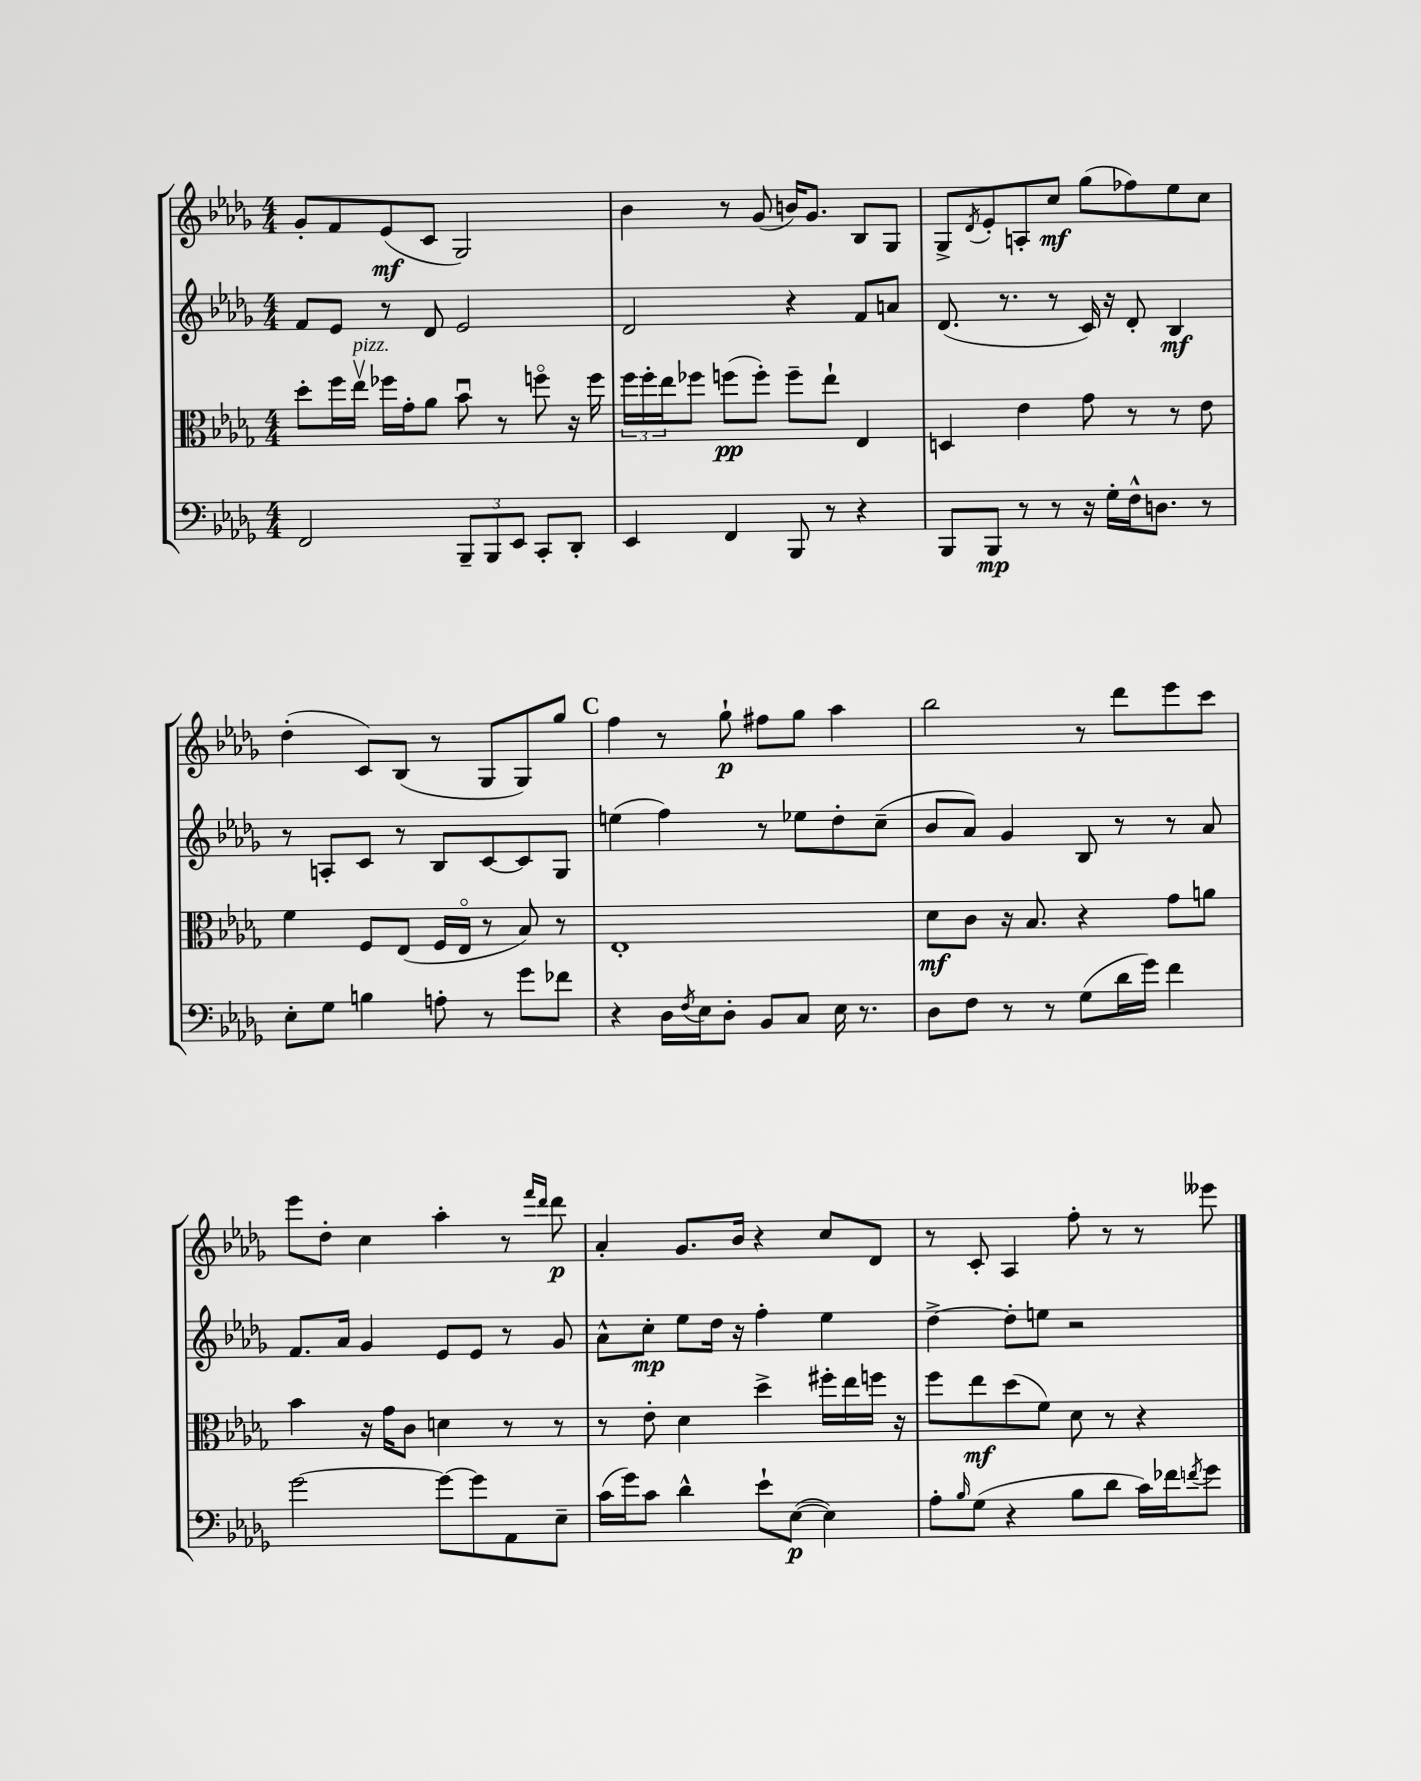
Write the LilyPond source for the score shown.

<<
\new StaffGroup <<
\new Staff = "s0" {
    \clef treble \key des \major \numericTimeSignature \time 4/4
    ges'8-. f'8 ees'8\mf( c'8 ges2) |
    bes'4 r8 ges'8( b'16) ges'8. bes8 ges8 |
    ges8-> \acciaccatura { des'8 } ees'8-. a8-. c''8\mf ges''8( fes''8) ees''8 c''8 |
    des''4-.( c'8) bes8( r8 ges8 ges8) ges''8 |
    \mark \markup { \bold "C" } f''4 r8 ges''8-!\p fis''8 ges''8 aes''4 |
    bes''2 r8 des'''8 ees'''8 c'''8 |
    ees'''8 des''8-. c''4 aes''4-. r8 \grace { f'''16 des'''16 } des'''8\p |
    aes'4-. ges'8. bes'16 r4 c''8 des'8 |
    r8 c'8-. aes4 f''8-. r8 r8 eeses'''8 \bar "|." |
}
\new Staff = "s1" {
    \clef treble \key des \major \numericTimeSignature \time 4/4
    f'8 ees'8 r8 des'8 ees'2 |
    des'2 r4 f'8 a'8 |
    des'8.( r8. r8 c'16) r16 des'8-. bes4\mf |
    r8 a8-. c'8 r8 bes8 c'8~ c'8 ges8 |
    \mark \markup { \bold "C" } e''4( f''4) r8 ees''8 des''8-. c''8--( |
    bes'8 aes'8) ges'4 bes8 r8 r8 aes'8 |
    f'8. aes'16 ges'4 ees'8 ees'8 r8 ges'8 |
    aes'8-^ c''8-.\mp ees''8 des''16 r16 f''4-. ees''4 |
    des''4~-> des''8-. e''8 r2 \bar "|." |
}
\new Staff = "s2" {
    \clef alto \key des \major \numericTimeSignature \time 4/4
    des''8-. f''16 ees''16\upbow^\markup { \italic "pizz." } fes''16 ges'16-. aes'8 bes'8\downbow r8 f''8\flageolet r16 f''16 |
    \tuplet 3/2 { f''16 f''16-. ees''16 } fes''8 f''8\pp( f''8-.) f''8-- ees''8-! ees4 |
    d4 ees'4 ges'8 r8 r8 ees'8 |
    f'4 f8 ees8( f16 ees16\flageolet r8 bes8) r8 |
    \mark \markup { \bold "C" } ees1-. |
    des'8\mf c'8 r16 bes8. r4 ges'8 a'8 |
    bes'4 r16 ges'16 c'8 d'4 r8 r8 |
    r8 ees'8-. des'4 des''4-> fis''16-. ees''16 f''16 r16 |
    f''8 ees''8\mf des''8( f'8) des'8 r8 r4 \bar "|." |
}
\new Staff = "s3" {
    \clef bass \key des \major \numericTimeSignature \time 4/4
    f,2 \tuplet 3/2 { bes,,8-- bes,,8 ees,8 } c,8-. des,8-. |
    ees,4 f,4 bes,,8 r8 r4 |
    bes,,8 bes,,8\mp r8 r8 r16 ges16-. f16-^ d8. r8 |
    ees8-. ges8 b4 a8-. r8 ges'8 fes'8 |
    \mark \markup { \bold "C" } r4 des16 \acciaccatura { f8 } ees16 des8-. bes,8 c8 ees16 r8. |
    des8 f8 r8 r8 ges8( des'16 ges'16) f'4 |
    ges'2~ ges'8~ ges'8 aes,8 ees8-- |
    c'16( ges'16) c'8 des'4-^ ees'8-! ees8~\p( ees4) |
    aes8-. \grace { bes16 } ges8( r4 bes8 des'8 c'16) fes'16 \acciaccatura { f'8 } ges'8 \bar "|." |
}
>>
>>
\layout { \context { \Score \remove "Bar_number_engraver" } }
